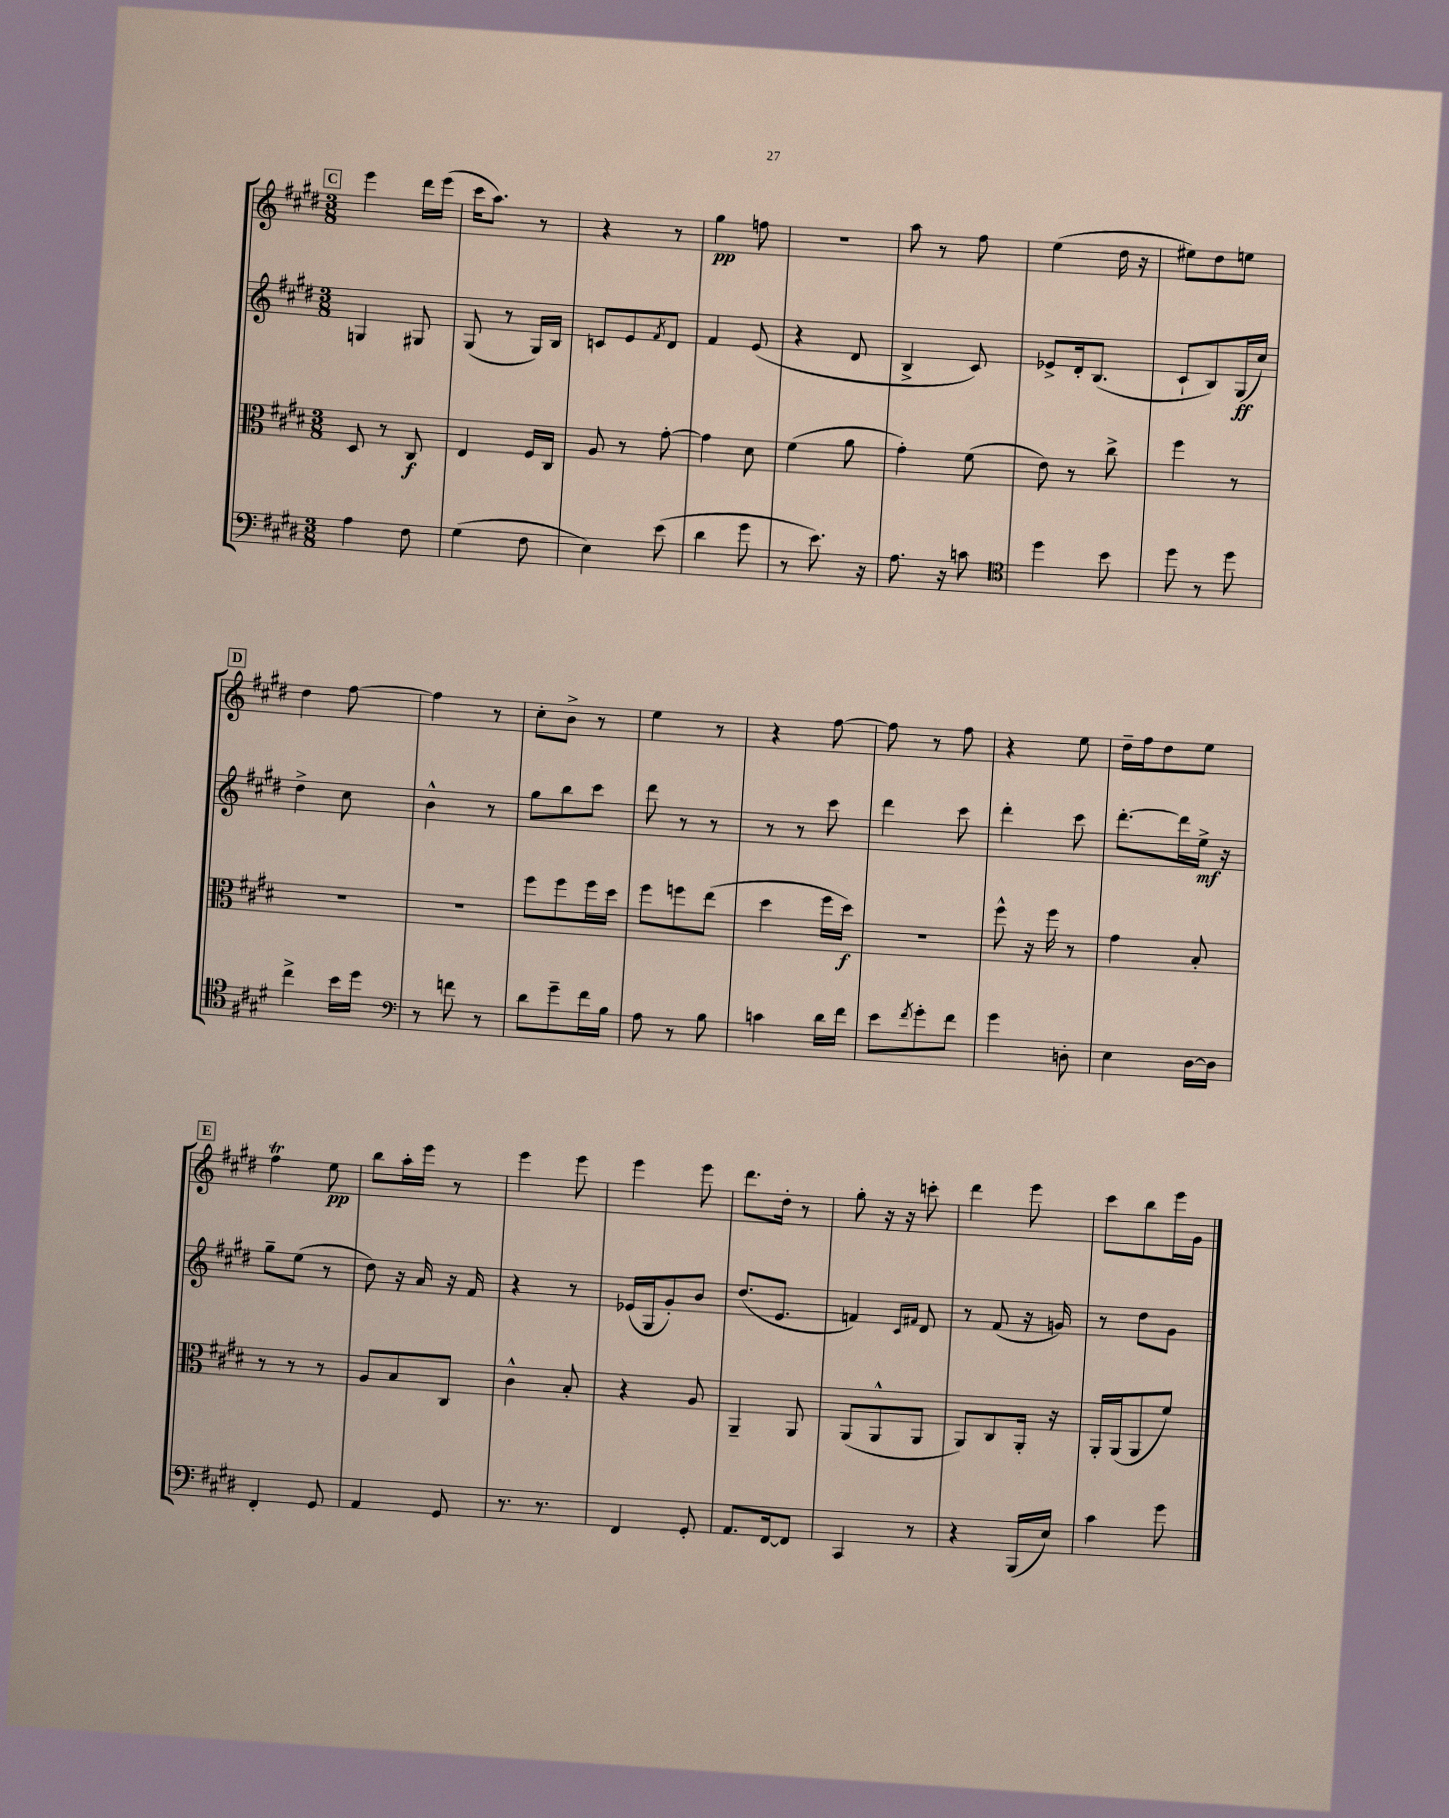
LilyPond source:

<<
\new StaffGroup <<
\new Staff = "s0" {
    \clef treble \key e \major \numericTimeSignature \time 3/8
    \mark \markup { \box "C" } e'''4 dis'''16 e'''16( |
    cis'''16 a''8.) r8 |
    r4 r8 |
    gis''4\pp f''8 |
    R4. |
    a''8 r8 fis''8 |
    e''4( dis''16 r16 |
    eis''8) dis''8 e''8 |
    \mark \markup { \box "D" } dis''4 fis''8~ |
    fis''4 r8 |
    cis''8-. b'8-> r8 |
    e''4 r8 |
    r4 fis''8~ |
    fis''8 r8 fis''8 |
    r4 e''8 |
    dis''16-- fis''16 dis''8 e''8 |
    \mark \markup { \box "E" } fis''4\trill e''8\pp |
    b''8 a''16-. e'''16 r8 |
    e'''4 e'''8 |
    e'''4 e'''8 |
    dis'''8. dis''16-. r8 |
    gis''8-. r16 r16 c'''8-. |
    dis'''4 e'''8 |
    cis'''8 b''8 e'''16 gis'16 \bar "|." |
}
\new Staff = "s1" {
    \clef treble \key e \major \numericTimeSignature \time 3/8
    \mark \markup { \box "C" } g4 gis8 |
    gis8( r8 gis16) b16 |
    c'8 e'8 \acciaccatura { fis'8 } dis'8 |
    fis'4 e'8( |
    r4 dis'8 |
    b4-> cis'8) |
    ees'8-> dis'16-. b8.( |
    cis'8-! b8) gis16\ff( cis''16) |
    \mark \markup { \box "D" } dis''4-> cis''8 |
    b'4-^ r8 |
    gis''8 b''8 cis'''8 |
    dis'''8 r8 r8 |
    r8 r8 cis'''8 |
    dis'''4 cis'''8 |
    dis'''4-. cis'''8 |
    dis'''8.~-. dis'''16 e''16->\mf r16 |
    \mark \markup { \box "E" } gis''8-- e''8( r8 |
    dis''8) r16 a'16 r16 fis'16 |
    r4 r8 |
    ees'16( gis16 gis'8-.) b'8 |
    dis''8.( e'8. |
    f'4) \grace { cis'16 fis'16 } dis'8 |
    r8 fis'8( r16 g'16) |
    r8 dis''8 gis'8 \bar "|." |
}
\new Staff = "s2" {
    \clef alto \key e \major \numericTimeSignature \time 3/8
    \mark \markup { \box "C" } dis8 r8 cis8\f |
    e4 fis16 cis16 |
    a8 r8 gis'8~-. |
    gis'4 dis'8 |
    fis'4( a'8 |
    gis'4-.) fis'8( |
    e'8) r8 cis''8-> |
    fis''4 r8 |
    \mark \markup { \box "D" } R4. |
    R4. |
    fis''8 fis''8 fis''16 dis''16 |
    fis''8 f''8 e''8( |
    dis''4 fis''16 dis''16\f) |
    R4. |
    fis''8-^ r16 fis''16 r8 |
    gis'4 b8-. |
    \mark \markup { \box "E" } r8 r8 r8 |
    a8 b8 cis8 |
    cis'4-^ b8-. |
    r4 a8 |
    a,4-- a,8 |
    a,8( a,8-^ a,8 |
    a,8) cis8 a,16-. r16 |
    a,16-. a,16( a,8 fis'8) \bar "|." |
}
\new Staff = "s3" {
    \clef bass \key e \major \numericTimeSignature \time 3/8
    \mark \markup { \box "C" } a4 fis8 |
    gis4( fis8 |
    e4) e'8( |
    dis'4 gis'8 |
    r8 e'8.) r16 |
    a8. r16 c'8 |
    \clef tenor dis''4 b'8 |
    dis''8 r8 dis''8 |
    \mark \markup { \box "D" } cis''4-> b'16 dis''16 |
    \clef bass r8 f'8 r8 |
    dis'8 gis'8-- fis'16 b16 |
    a8 r8 b8 |
    c'4 dis'16 fis'16 |
    e'8 \acciaccatura { fis'8 } gis'8-. fis'8 |
    gis'4 d8-. |
    e4 dis16~ dis16 |
    \mark \markup { \box "E" } fis,4-. gis,8 |
    a,4 gis,8 |
    r8. r8. |
    fis,4 gis,8-. |
    a,8. fis,16~ fis,8 |
    cis,4 r8 |
    r4 b,,16( e16) |
    cis'4 gis'8 \bar "|." |
}
>>
>>
